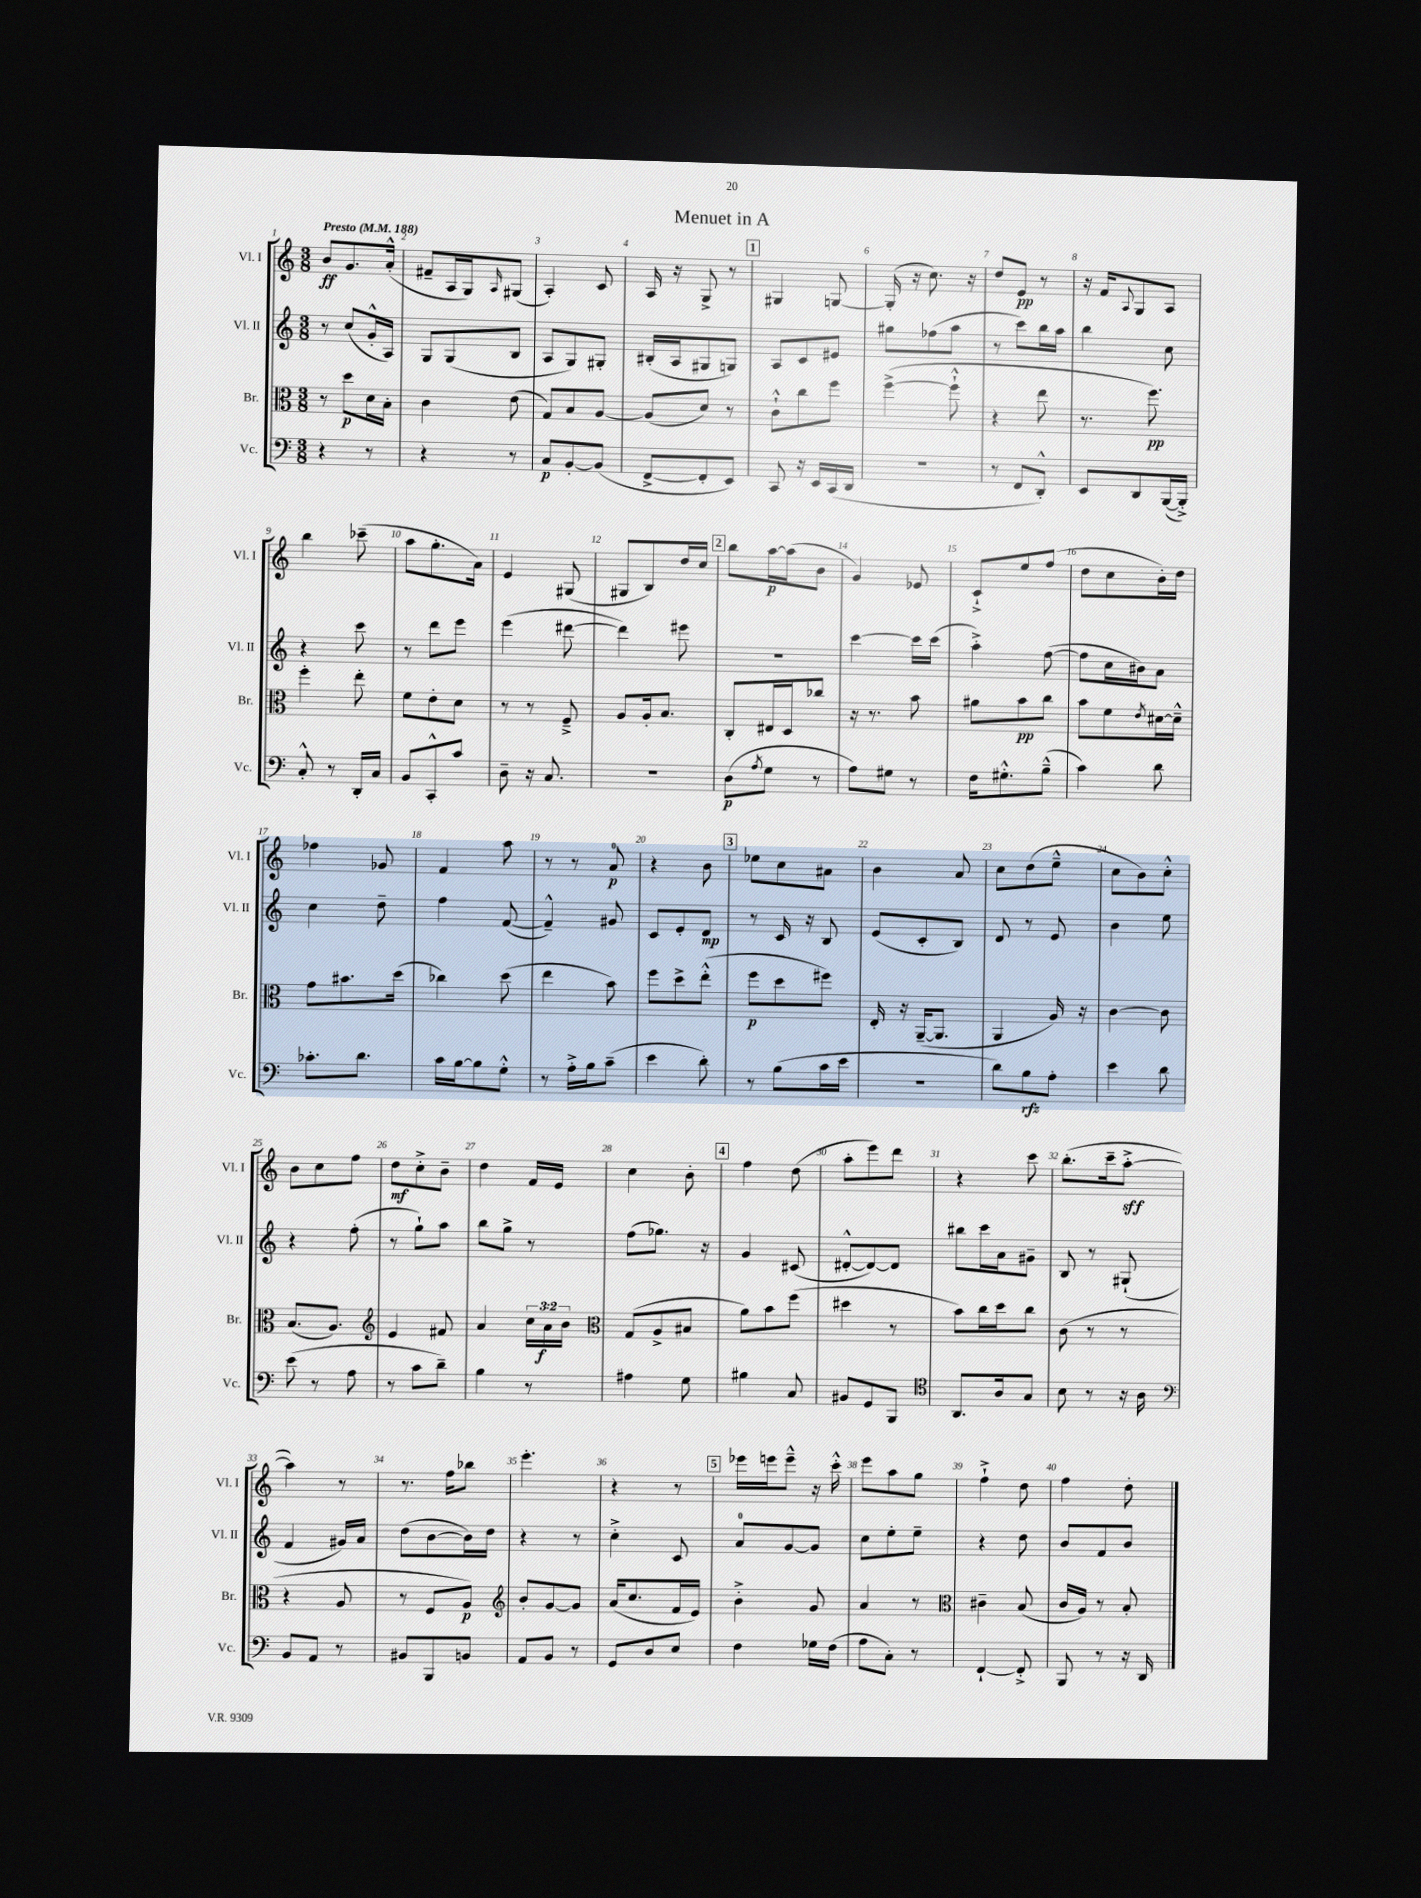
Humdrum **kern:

**kern	**kern	**kern	**kern
*staff4	*staff3	*staff2	*staff1
*clefF4	*clefC3	*clefG2	*clefG2
*k[]	*k[]	*k[]	*k[]
*M3/8	*M3/8	*M3/8	*M3/8
*MM188	*MM188	*MM188	*MM188
4r	8r	8r	8b
.	8dd	(8cc	8.g
8r	16d	16g'^^	.
.	16B'	16A)	(16a'^^
=	=	=	=
4r	4c	8G	8f#~
.	.	(8G	16A
.	.	.	16G)
.	.	.	16qqA
8r	(8e	8B	(8G#
=	=	=	=
8C	8G)	8A	4A')
[8BB'	8B	8G)	.
(8BB]	[8A	8G#'	8c
=	=	=	=
[8FF^	(8A]	(16B#'	16A
.	.	16A	16r
8FF']	8d)	8G#	8G^
8EE)	8r	8G)	8r
=	=	=	=
8CC	8c`^^	8A	4G#
16r	8cc	8c	.
16EE	.	.	.
(16CC	8ff	8e#	[8G
16DD	.	.	.
=	=	=	=
4.r	([4ff^	8gg#	(16G']
.	.	.	16r
.	.	(8ff-	8.cc)
.	8ff`^^]	8aa	.
.	.	.	16r
=	=	=	=
8r	4r	8r	8dd
8FF	.	8ccc)	8e
8DD'^^)	8ee	16bb	8r
.	.	16aa	.
=	=	=	=
8EE	8.r	4bb	16r
.	.	.	16f
.	.	.	8qqA
8DD	.	.	8G
.	8.ff)	.	.
([16BBB	.	8cc	8A
16BBB'^])	.	.	.
=	=	=	=
8C'^^	4ff'	4r	4bb
8r	.	.	.
16DD'	8ee'	8ccc	(8ccc-~
16C	.	.	.
=	=	=	=
8BB	8f	8r	8aa
8CC'^^	8e'	8ddd	8.gg'
8c	8d	8eee	.
.	.	.	16a)
=	=	=	=
8D~	8r	(4eee	4e
16r	8r	.	.
8.C	.	.	.
.	8F~^	[8ddd#	(8G#
=	=	=	=
4.r	8A	4ddd#])	8G#
.	16A'	.	8B)
.	8.B	.	.
.	.	8eee#	16dd
.	.	.	16cc
=	=	=	=
(8D	8C'	4.r	8bb
8qA	.	.	.
8G	16E#	.	[16aa
.	16D	.	(16aa]
8r	8cc-	.	8b
=	=	=	=
8A)	16r	[4ccc	4g)
.	8.r	.	.
8G#	.	.	.
8r	8b	16ccc]	8e-
.	.	(16ccc	.
=	=	=	=
16F	8a#	4aa'^)	8c`^
8.G#'^^	.	.	.
.	8b	.	8ee
(8B~^^	8cc	([8ff	(8ff
=	=	=	=
4c)	8b	8ff]	8dd
.	8f	16cc	8cc
.	.	16b#)	.
.	8qe	.	.
8d	[16d#	8a	16b')
.	16d#~^^]	.	16dd
=	=	=	=
8.c-'	8g	4cc	4ff-
.	8.b#	.	.
8.d	.	.	.
.	.	8dd~	8g-
.	(16dd	.	.
=	=	=	=
16c	4cc-)	4ff	4f
[16B	.	.	.
8B]	.	.	.
8G'^^	(8dd	([8f	8aa
=	=	=	=
8r	4ee	4f~^^])	8r
16A'^	.	.	8r
16B	.	.	.
(8c~	8b)	8g#	8a
=	=	=	=
4e	8ff	8c	4r
.	8dd^	8e'	.
8d')	(8ee'^^	8d	8b
=	=	=	=
8r	8ff	8r	8ee-
(8B	8dd	16c	8cc
.	.	16r	.
16c	8ff#)	8B	8a#
16e	.	.	.
=	=	=	=
4.r	16E'	(8e	4b
.	16r	.	.
.	([16AA~	8c'	.
.	8.AA]	.	.
.	.	8B)	8a
=	=	=	=
8d)	4AA	8d	8cc
8B	.	8r	(8dd
8A'	16A)	8e	8ee~^^
.	16r	.	.
=	=	=	=
4e	[4c	4b	8cc
.	.	.	8b)
8d	8c]	8ee	8cc'^^
=	=	=	=
(8e	(8.B	4r	8b
8r	.	.	8cc
.	8.A)	.	.
8A	.	(8ff'	8ff
=	=	=	=
*	*clefG2	*	*
8r	4e	8r	8dd
8c	.	8gg`)	8cc'^
8d~)	8f#	8aa	8b~
=	=	=	=
4B	4a	8bb	4dd
.	.	8gg^	.
8r	24cc	8r	16f
.	24a	.	.
.	.	.	16e
.	24b	.	.
=	=	=	=
*	*clefC3	*	*
4A#	(8G	(8ff	4cc
.	8A^	8.gg-)	.
8G	8B#	.	8b'
.	.	16r	.
=	=	=	=
4B#	8a)	4g	4ff
.	8b	.	.
8C	(8ff	(8c#	(8dd
=	=	=	=
8BB#	4dd#	[8d#'^^	8aa'
8GG	.	8d#_)	8eee)
8BBB	8r	8d#]	8ddd
=	=	=	=
*clefC4	*	*	*
8.AA	8b)	8bb#	4r
.	16cc	16ccc	.
16A	16dd	16a	.
8G	8cc	8g#~	8ccc
=	=	=	=
8B	(8c	8B	(8.bb'
8r	8r	8r	.
.	.	.	16ccc~
16r	8r	(8G#`	[8aa'^
16A	.	.	.
=	=	=	=
*clefF4	*	*	*
8BB	4r	4f	4aa])
8AA	.	.	.
8r	8A	16g#)	8r
.	.	16a	.
=	=	=	=
8BB#	8r	(8dd	8.r
8BBB	8F	[8b	.
.	.	.	16ff
8BB	8A)	16b])	8bb-
.	.	16dd	.
=	=	=	=
*	*clefG2	*	*
8AA	8b'	4r	4.eee'
8BB	[8g	.	.
8r	8g]	8r	.
=	=	=	=
8GG	(16a	4cc'^	4r
.	8.cc	.	.
8D	.	.	.
8E	16f	8c	8r
.	16e)	.	.
=	=	=	=
4F	4b'^	8a	16eee-
.	.	.	16eee
.	.	[8g	8eee~^^
16G-	8g	8g]	16r
(16F	.	.	16ccc'^^
=	=	=	=
8A	4a	8cc	8eee
8C')	.	8ee'	8aa
8r	8r	8ee~	8gg
=	=	=	=
*	*clefC3	*	*
[4FF`	4c#~	4r	4ff`^
8FF'^]	(8B	8dd	8dd
=	=	=	=
8BBB	16c	8b	4ff
.	16A)	.	.
8r	8r	8f	.
16r	8B'	8b	8dd'
16DD	.	.	.
==	==	==	==
*-	*-	*-	*-
